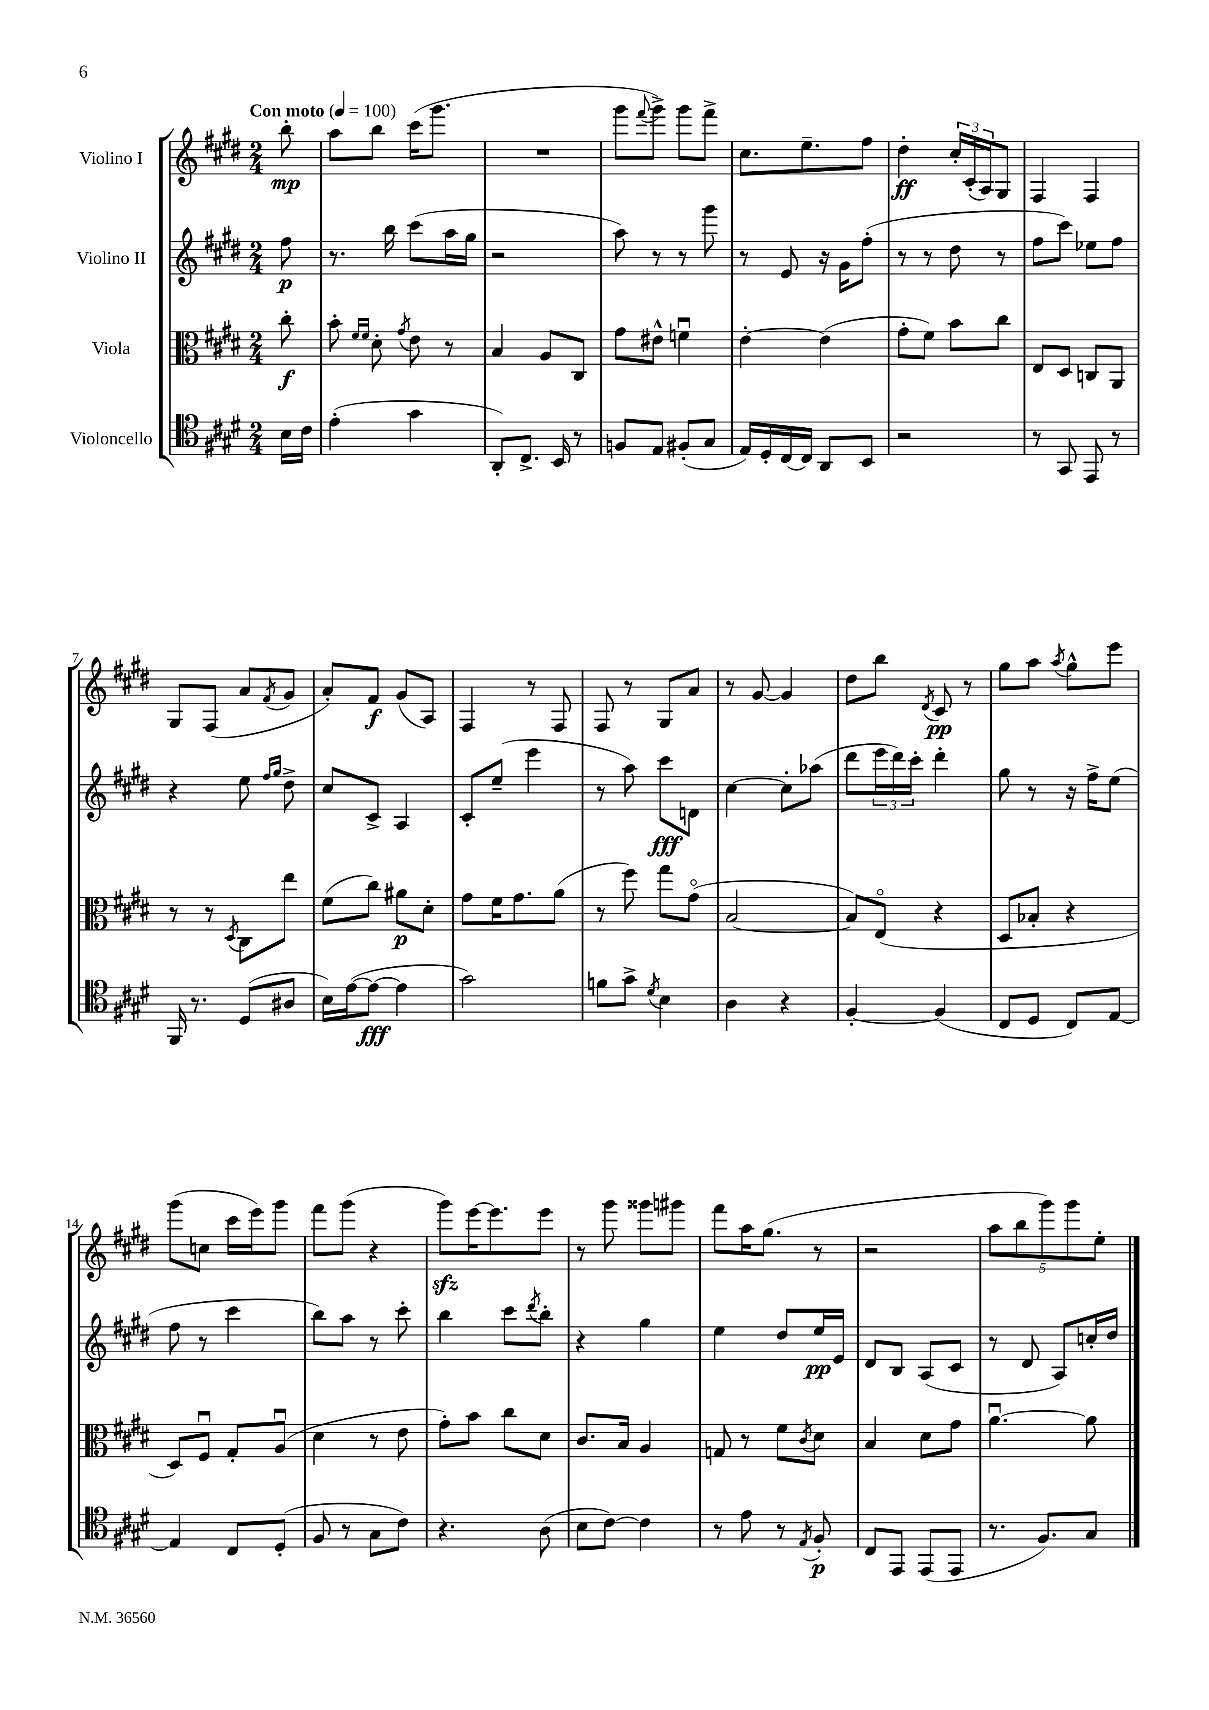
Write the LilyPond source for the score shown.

<<
\new StaffGroup <<
\new Staff = "s0" \with { instrumentName = "Violino I" } {
    \clef treble \key e \major \numericTimeSignature \time 2/4 \partial 8 \tempo "Con moto" 4 = 100
    b''8-.\mp |
    a''8 b''8 cis'''16( gis'''8. |
    R2 |
    gis'''8 \appoggiatura { fis'''8 } gis'''8->) gis'''8 fis'''8-> |
    cis''8. e''8.-- fis''8 |
    dis''4-.\ff \tuplet 3/2 { cis''16-. cis'16-.( a16) } gis8 |
    fis4 fis4 |
    gis8 fis8( a'8 \acciaccatura { fis'8 } gis'8 |
    a'8-.) fis'8\f gis'8( a8) |
    fis4 r8 fis8 |
    fis8 r8 gis8 a'8 |
    r8 gis'8~ gis'4 |
    dis''8 b''8 \acciaccatura { dis'8 } cis'8\pp r8 |
    gis''8 a''8 \acciaccatura { a''8 } gis''8-^ e'''8 |
    gis'''8( c''8 cis'''16 e'''16) gis'''8 |
    fis'''8 gis'''8( r4 |
    gis'''8\sfz) e'''16~ e'''8. e'''8 |
    r8 gis'''8 gisis'''8 gis'''8 |
    fis'''8 a''16 gis''8.( r8 |
    r2 |
    \tuplet 5/4 { a''8 b''8 gis'''8) gis'''8 e''8-. } \bar "|." |
}
\new Staff = "s1" \with { instrumentName = "Violino II" } {
    \clef treble \key e \major \numericTimeSignature \time 2/4 \partial 8
    fis''8\p |
    r8. b''16 cis'''8( a''16 gis''16 |
    r2 |
    a''8) r8 r8 gis'''8 |
    r8 e'8 r16 gis'16 fis''8-.( |
    r8 r8 dis''8 r8 |
    fis''8 cis'''8) ees''8 fis''8 |
    r4 e''8 \grace { fis''16 gis''16 } dis''8-> |
    cis''8 cis'8-> a4 |
    cis'8-. e''8--( e'''4 |
    r8 a''8) cis'''8\fff d'8 |
    cis''4~ cis''8-. aes''8( |
    dis'''8 \tuplet 3/2 { e'''16 dis'''16) cis'''16-. } dis'''4-. |
    gis''8 r8 r16 fis''16-> e''8( |
    fis''8 r8 cis'''4 |
    b''8) a''8 r8 cis'''8-. |
    b''4 cis'''8 \acciaccatura { dis'''8 } b''8-. |
    r4 gis''4 |
    e''4 dis''8 e''16\pp e'16 |
    dis'8 b8 a8( cis'8 |
    r8 dis'8 a8) c''16-. dis''16 \bar "|." |
}
\new Staff = "s2" \with { instrumentName = "Viola" } {
    \clef alto \key e \major \numericTimeSignature \time 2/4 \partial 8
    cis''8-.\f |
    b'8-. \grace { fis'16 fis'16 } dis'8-. \acciaccatura { gis'8 } e'8 r8 |
    b4 a8 cis8 |
    gis'8 eis'8-^ f'4\downbow |
    e'4~-. e'4( |
    gis'8-. fis'8) b'8 cis''8 |
    e8 dis8 c8 a,8 |
    r8 r8 \acciaccatura { dis8 } cis8 e''8 |
    fis'8( cis''8) ais'8\p dis'8-. |
    gis'8 fis'16 gis'8. a'8( |
    r8 fis''8) gis''8 gis'8\flageolet( |
    b2~ |
    b8) e8\flageolet( r4 |
    dis8 bes8-. r4 |
    dis8) fis8\downbow gis8-. a8\downbow( |
    dis'4 r8 e'8 |
    gis'8-.) b'8 cis''8 dis'8 |
    cis'8. b16 a4 |
    g8 r8 fis'8 \acciaccatura { cis'8 } dis'8 |
    b4 dis'8 gis'8 |
    a'4.~\downbow a'8 \bar "|." |
}
\new Staff = "s3" \with { instrumentName = "Violoncello" } {
    \clef tenor \key e \major \numericTimeSignature \time 2/4 \partial 8
    b16 cis'16 |
    e'4-.( gis'4 |
    a,8-.) cis8.-> b,16 r8 |
    f8 e8 fis8-.( gis8 |
    e16) dis16-. cis16~ cis16 a,8 b,8 |
    r2 |
    r8 gis,8 e,8 r8 |
    fis,16 r8. dis8( ais8 |
    b16) e'16~( e'8~\fff e'4 |
    gis'2) |
    f'8 gis'8-> \acciaccatura { dis'8 } b4 |
    a4 r4 |
    fis4~-. fis4( |
    cis8 dis8 cis8) e8~ |
    e4 cis8 dis8-.( |
    fis8 r8 gis8 cis'8) |
    r4. a8( |
    b8 cis'8~) cis'4 |
    r8 e'8 r8 \acciaccatura { e8 } fis8-.\p |
    cis8 e,8 e,8( e,8 |
    r8. fis8.) gis8 \bar "|." |
}
>>
>>
